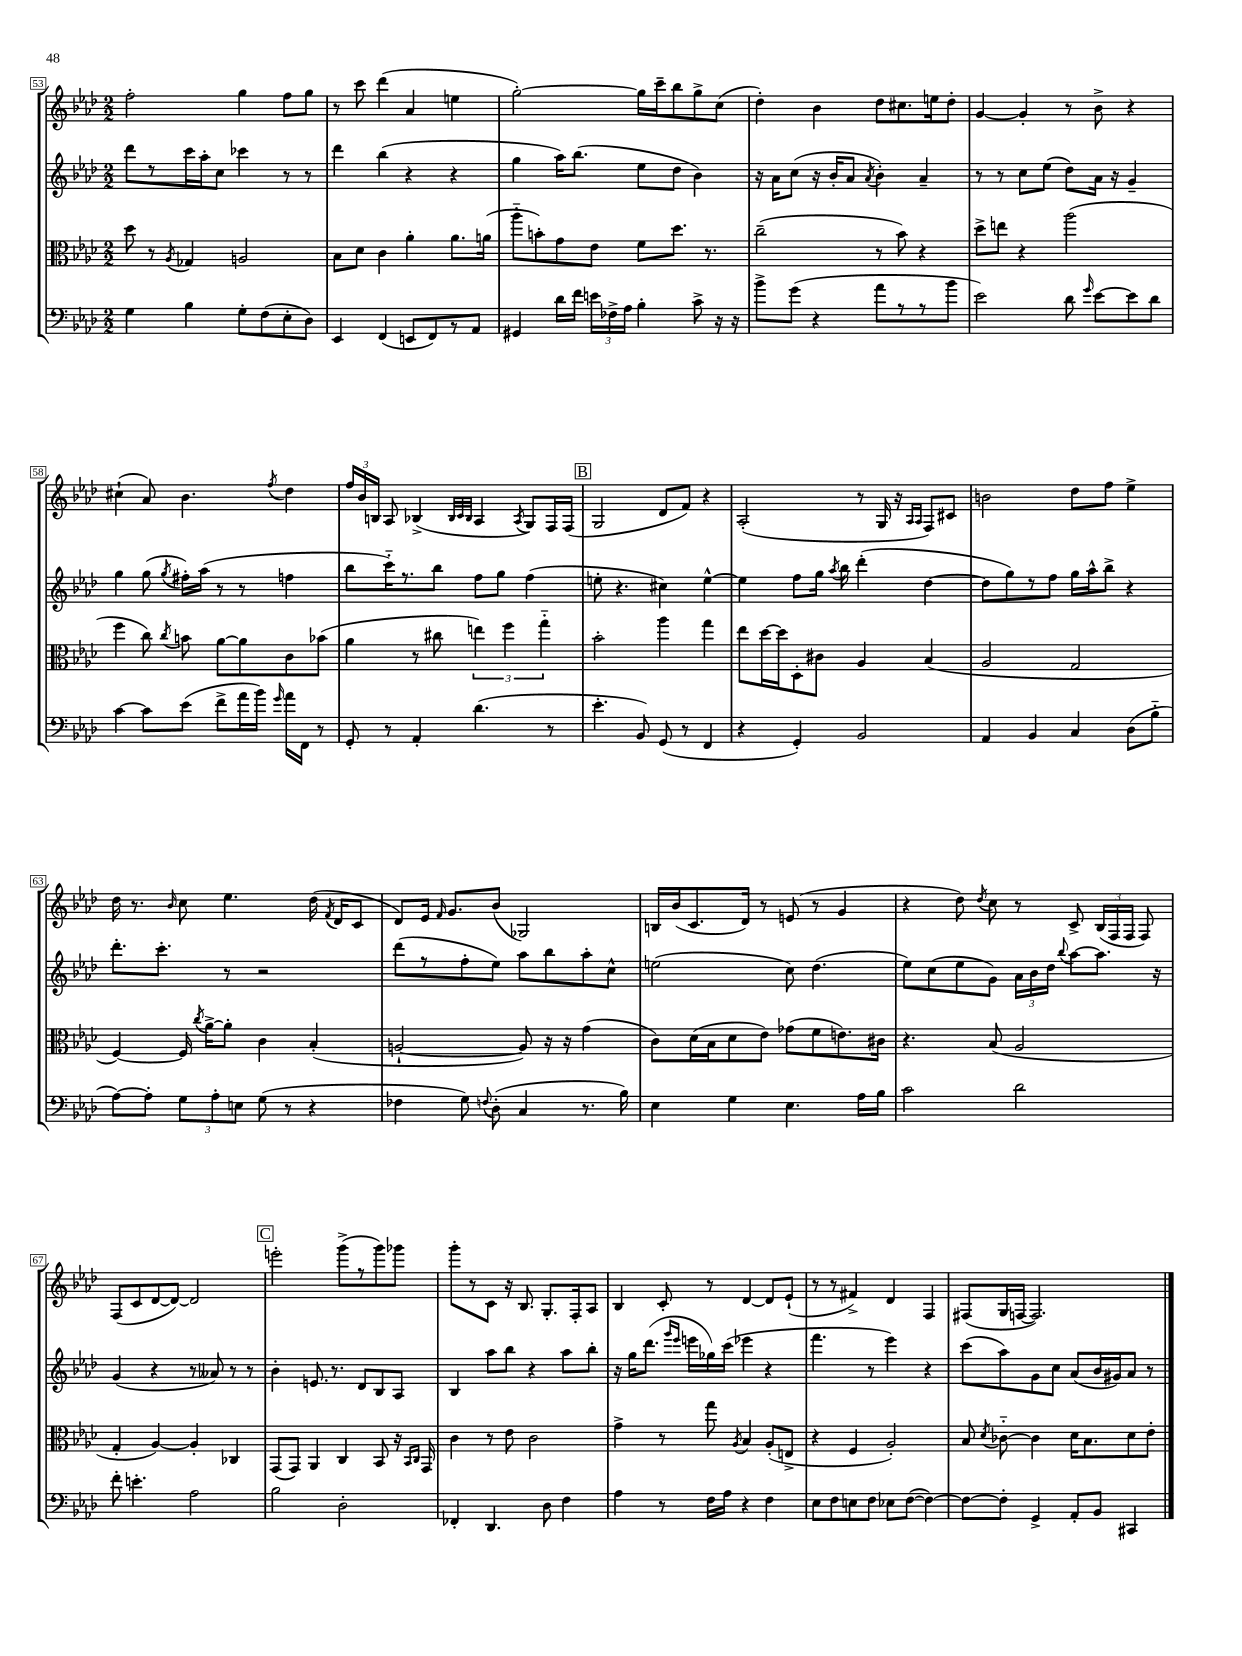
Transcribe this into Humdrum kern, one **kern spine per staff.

**kern	**kern	**kern	**kern
*part4	*part3	*part2	*part1
*staff4	*staff3	*staff2	*staff1
*clefF4	*clefC3	*clefG2	*clefG2
*k[b-e-a-d-]	*k[b-e-a-d-]	*k[b-e-a-d-]	*k[b-e-a-d-]
*M2/2	*M2/2	*M2/2	*M2/2
=53	=53	=53	=53
4G\	8dd-\	8ddd-\L	2ff'\
.	8r	8r	.
.	8qA-/	.	.
4B-\	4G-X/	16ccc\L	.
.	.	16aa-'\J	.
.	.	8cc\J	.
8G'\L	2An/	4ccc-X\	4gg\
(8F\	.	.	.
8E-'\	.	8r	8ff\L
8D-\J)	.	8r	8gg\J
=54	=54	=54	=54
4EE-/	8B-\L	4ddd-\	8r
.	8d-\J	.	8ccc\
(4FF/	4c\	(4bb-\	(4ddd-\
8EEn/L	4a-'\	4r	4a-/
8FF/)	.	.	.
8r	8.a-\L	4r	4een\
8AA-/J	.	.	.
.	(16an\Jk	.	.
=55	=55	=55	=55
4GG#X/	8aa-\L	4gg\	[2gg'\)
.	8bn'\)	.	.
16d-\LL	8g\	16aa-\KL)	.
16f\JJ	.	(8.bb-\J	.
24en\LL	8e-\J	.	.
24F-X^\	.	.	.
24A-\JJ	.	.	.
4B-'\	8f\L	8ee-\L	16gg\LL]
.	.	.	16ccc~\J
.	8.dd-\J	8dd-\J	8bb-\
8c^\	.	4b-\)	8gg^\
.	8.r	.	.
16r	.	.	(8cc\J
16r	.	.	.
=56	=56	=56	=56
8b-^\L	(2cc~\	16r	4dd-'\)
.	.	16a-\KL	.
(8g\J	.	(8cc\J	.
4r	.	16r	4b-\
.	.	16b-'/KL	.
.	.	8a-/J	.
.	.	8qa-/	.
8a-\L	8r	4b-'\)	8dd-\L
8r	8b-\)	.	8.cc#X\
8r	4r	4a-~/	.
.	.	.	16een\k
8b-\J	.	.	8dd-'\J
=57	=57	=57	=57
2e-\)	8dd-^\L	8r	[4g/
.	8een\J	8r	.
.	4r	8cc\L	4g'/]
.	.	(8ee-\J	.
8d-\	(2aa-\	8dd-\L)	8r
16qqg/	.	.	.
[8e-\L	.	16a-\Jk	8b-^\
.	.	16r	.
8e-\]	.	4g~/	4r
8d-\J	.	.	.
!!LO:LB:g=z
=58	=58	=58	=58
[4c\	4ff\	4gg\	(4cc#X`\
8c\L]	8cc\)	(8gg\	8a-/)
.	8qcc/	8qgg/	.
(8e-\J	8bn\	16ff#X'\LL)	4.b-\
.	.	(16aa-\JJ	.
8f^\L	[8a-\L	8r	.
16a-\L	8a-\]	8r	.
16b-\JJ)	.	.	.
16qqg/	.	.	8qff/
16a-\LL	8c\	4ffn\	4dd-\
16FF\JJ	.	.	.
8r	(8b-X\J	.	.
=59	=59	=59	=59
8GG'/	4a-\	8bb-\L	24ff/LL
.	.	.	24b-/
.	.	.	24Bn/JJ
8r	.	16ccc\K)	8A-/
.	.	8.r	.
4AA-'/	8r	.	(4B-X^/
.	8cc#X\	8bb-\J	.
.	.	.	32qqB-/LLL
.	.	.	32qqc/
.	.	.	32qqB-/JJJ
(4.d-\	6een\)	8ff\L	4A-/
.	.	8gg\J	.
.	6ff\	.	.
.	.	.	8qA-/
.	.	(4ff\	8G/L)
.	6gg\	.	.
8r	.	.	16F/L
.	.	.	(16F/JJ
!!LO:REH:place=s1:t=B
=60	=60	=60	=60
4.e-'\	2b-'\	8een'\	2G/
.	.	4.r	.
8BB-/)	.	.	.
(8GG/	4aa-\	4cc#X\)	8d-/L
8r	.	.	8f/J)
4FF/	4gg\	[4ee^^\	4r
=61	=61	=61	=61
4r	8ee-\L	4ee\]	(2A-'/
.	[16dd-\L	.	.
.	16dd-\J]	.	.
4GG'/)	8D-'\	8ff\L	.
.	8c#X\J	16gg\Jk	.
.	.	8qaa-/	.
.	.	16bb-\	.
2BB-/	4A-/	(4ddd-'\	8r
.	.	.	16G/
.	.	.	16r
.	.	.	16qqA-/LL
.	.	.	16qqA-/JJ
.	(4B-/	[4dd-\	8F/L)
.	.	.	8c#X/J
=62	=62	=62	=62
4AA-/	2A-/	8dd-\L]	2bn\
.	.	8gg\)	.
4BB-/	.	8r	.
.	.	8ff\J	.
4C/	2G/	16gg\LL	8dd-\L
.	.	16aa-^^\J	.
.	.	8bb-^\J	8ff\J
(8D-\L	.	4r	4ee-^\
8B-\J	.	.	.
!!LO:LB:g=z
=63	=63	=63	=63
[8A-\L)	[4F/)	8.ddd-'\L	16dd-\
.	.	.	8.r
8A-'\J]	.	.	.
.	.	8.ccc'\J	.
.	.	.	16qqb-/
12G\L	16F/]	.	8cc\
.	8qcc/	.	.
.	[16a-^\KL	.	.
12A-'\	.	.	.
.	8a-'\J]	8r	4.ee-\
12En\J	.	.	.
(8G\	4c\	2r	.
8r	.	.	.
4r	(4B-'/	.	(16dd-\
.	.	.	8qf/
.	.	.	16d-/KL
.	.	.	8c/J
=64	=64	=64	=64
4F-X\	[2An`/	(8ddd-\L	8d-/L)
.	.	8r	16e-/Jk
.	.	.	16qqf/
.	.	.	8.g/L
8G\)	.	8ff'\	.
8qqFn/	.	.	.
(8D-'\	.	8ee-\J)	(8b-/J
4C/	8A/])	8aa-\L	2G-X/)
.	16r	8bb-\	.
.	16r	.	.
8.r	(4g\	8aa-'\	.
.	.	8cc^^\J	.
16B-\)	.	.	.
=65	=65	=65	=65
4E-\	8c\L)	(2een\	16Bn/LL
.	.	.	(16b-/J
.	(16d-\L	.	8.c/
.	16B-\J	.	.
4G\	8d-\	.	.
.	.	.	16d-/Jk)
.	8e-\J)	.	8r
4.E-\	(8g-X\L	8cc\)	(8en/
.	8f\	(4.dd-\	8r
.	8.en\)	.	4g/
16A-\LL	.	.	.
16B-\JJ	16c#X\Jk	.	.
=66	=66	=66	=66
2c\	4.r	8ee-\L)	4r
.	.	(8cc\	.
.	.	8ee-\	8dd-\)
.	.	.	8qdd-/
.	(8B-/	8g\J)	8cc\
2d-\	2A-/	24a-\LL	8r
.	.	24b-\	.
.	.	24dd-\JJ	.
.	.	8qqbb-/	.
.	.	[8aa-\L	8c^/
.	.	8.aa-\J]	(24B-/LL
.	.	.	24F/
.	.	.	24F/JJ
.	.	.	8F/)
.	.	16r	.
!!LO:LB:g=z
=67	=67	=67	=67
8f'\	4G'/	(4g/	(8F/L
4.en'\	.	.	8c/
.	[4A-/)	4r	[8d-/
.	.	.	8d-/J_)
2A-\	4A-'/]	8r	2d-/]
.	.	8a--X/)	.
.	4C-X/	8r	.
.	.	8r	.
!!LO:REH:place=s1:t=C
=68	=68	=68	=68
2B-\	(8GG/L	4b-'\	2eeen'\
.	8GG/J)	.	.
.	4AA-/	8.en/	.
.	.	8.r	.
2D-'\	4C/	.	(8ggg^\L
.	.	8d-/L	8r
.	8BB-/	8B-/	8ggg\)
.	16r	8A-/J	8ggg-X\J
.	16qqBB-/LL	.	.
.	16qqC/JJ	.	.
.	16GG/	.	.
=69	=69	=69	=69
4FF-X'/	4c\	4B-/	8ggg'\L
.	.	.	8r
4.DD-/	8r	8aa-\L	8c\J
.	8e-\	8bb-\J	16r
.	.	.	8.B-/
.	2c\	4r	.
8D-\	.	.	8.G'/L
4F\	.	8aa-\L	.
.	.	.	16F'/k
.	.	8bb-'\J	8A-/J
=70	=70	=70	=70
4A-\	4g^\	16r	4B-/
.	.	16gg\KL	.
.	.	(8.ddd-\J	.
8r	8r	.	8c'/
.	.	16qqggg/LL	.
.	.	16qqeee-/JJ	.
.	.	16eeen\LL	.
16F\LL	8gg\	16gg-X\)	8r
16A-\JJ	.	(16ccc\JJ	.
.	8qA-/	.	.
4r	4B-/	4eee-X\	[4d-/
4F\	(8A-'/L	4r	8d-/L]
.	8En^/J	.	(8e-`/J
=71	=71	=71	=71
8E-\L	4r	4.fff\	8r
8F\	.	.	8r
8En\	4F/	.	4f#X^/)
8F\J	.	8r	.
8E-X\L	2A-'/)	4eee-\)	4d-/
([8F\J	.	.	.
4F\_)	.	4r	4F/
=72	=72	=72	=72
8F\L_	8B-/	(8ccc\L	(8F#X/L
.	8qd-/	.	.
8F'\J]	[8c-X\	8aa-\)	16G/L
.	.	.	[16Fn/JJ
4GG^/	4c-\]	8g\	2.F/])
.	.	8cc\J	.
8AA-'/L	16d-\KL	(8a-/L	.
.	8.B-\	.	.
8BB-/J	.	16b-/L	.
.	.	16g#X/J)	.
4CC#X/	8d-\	8a-/J	.
.	8e-'\J	8r	.
==	==	==	==
*-	*-	*-	*-
